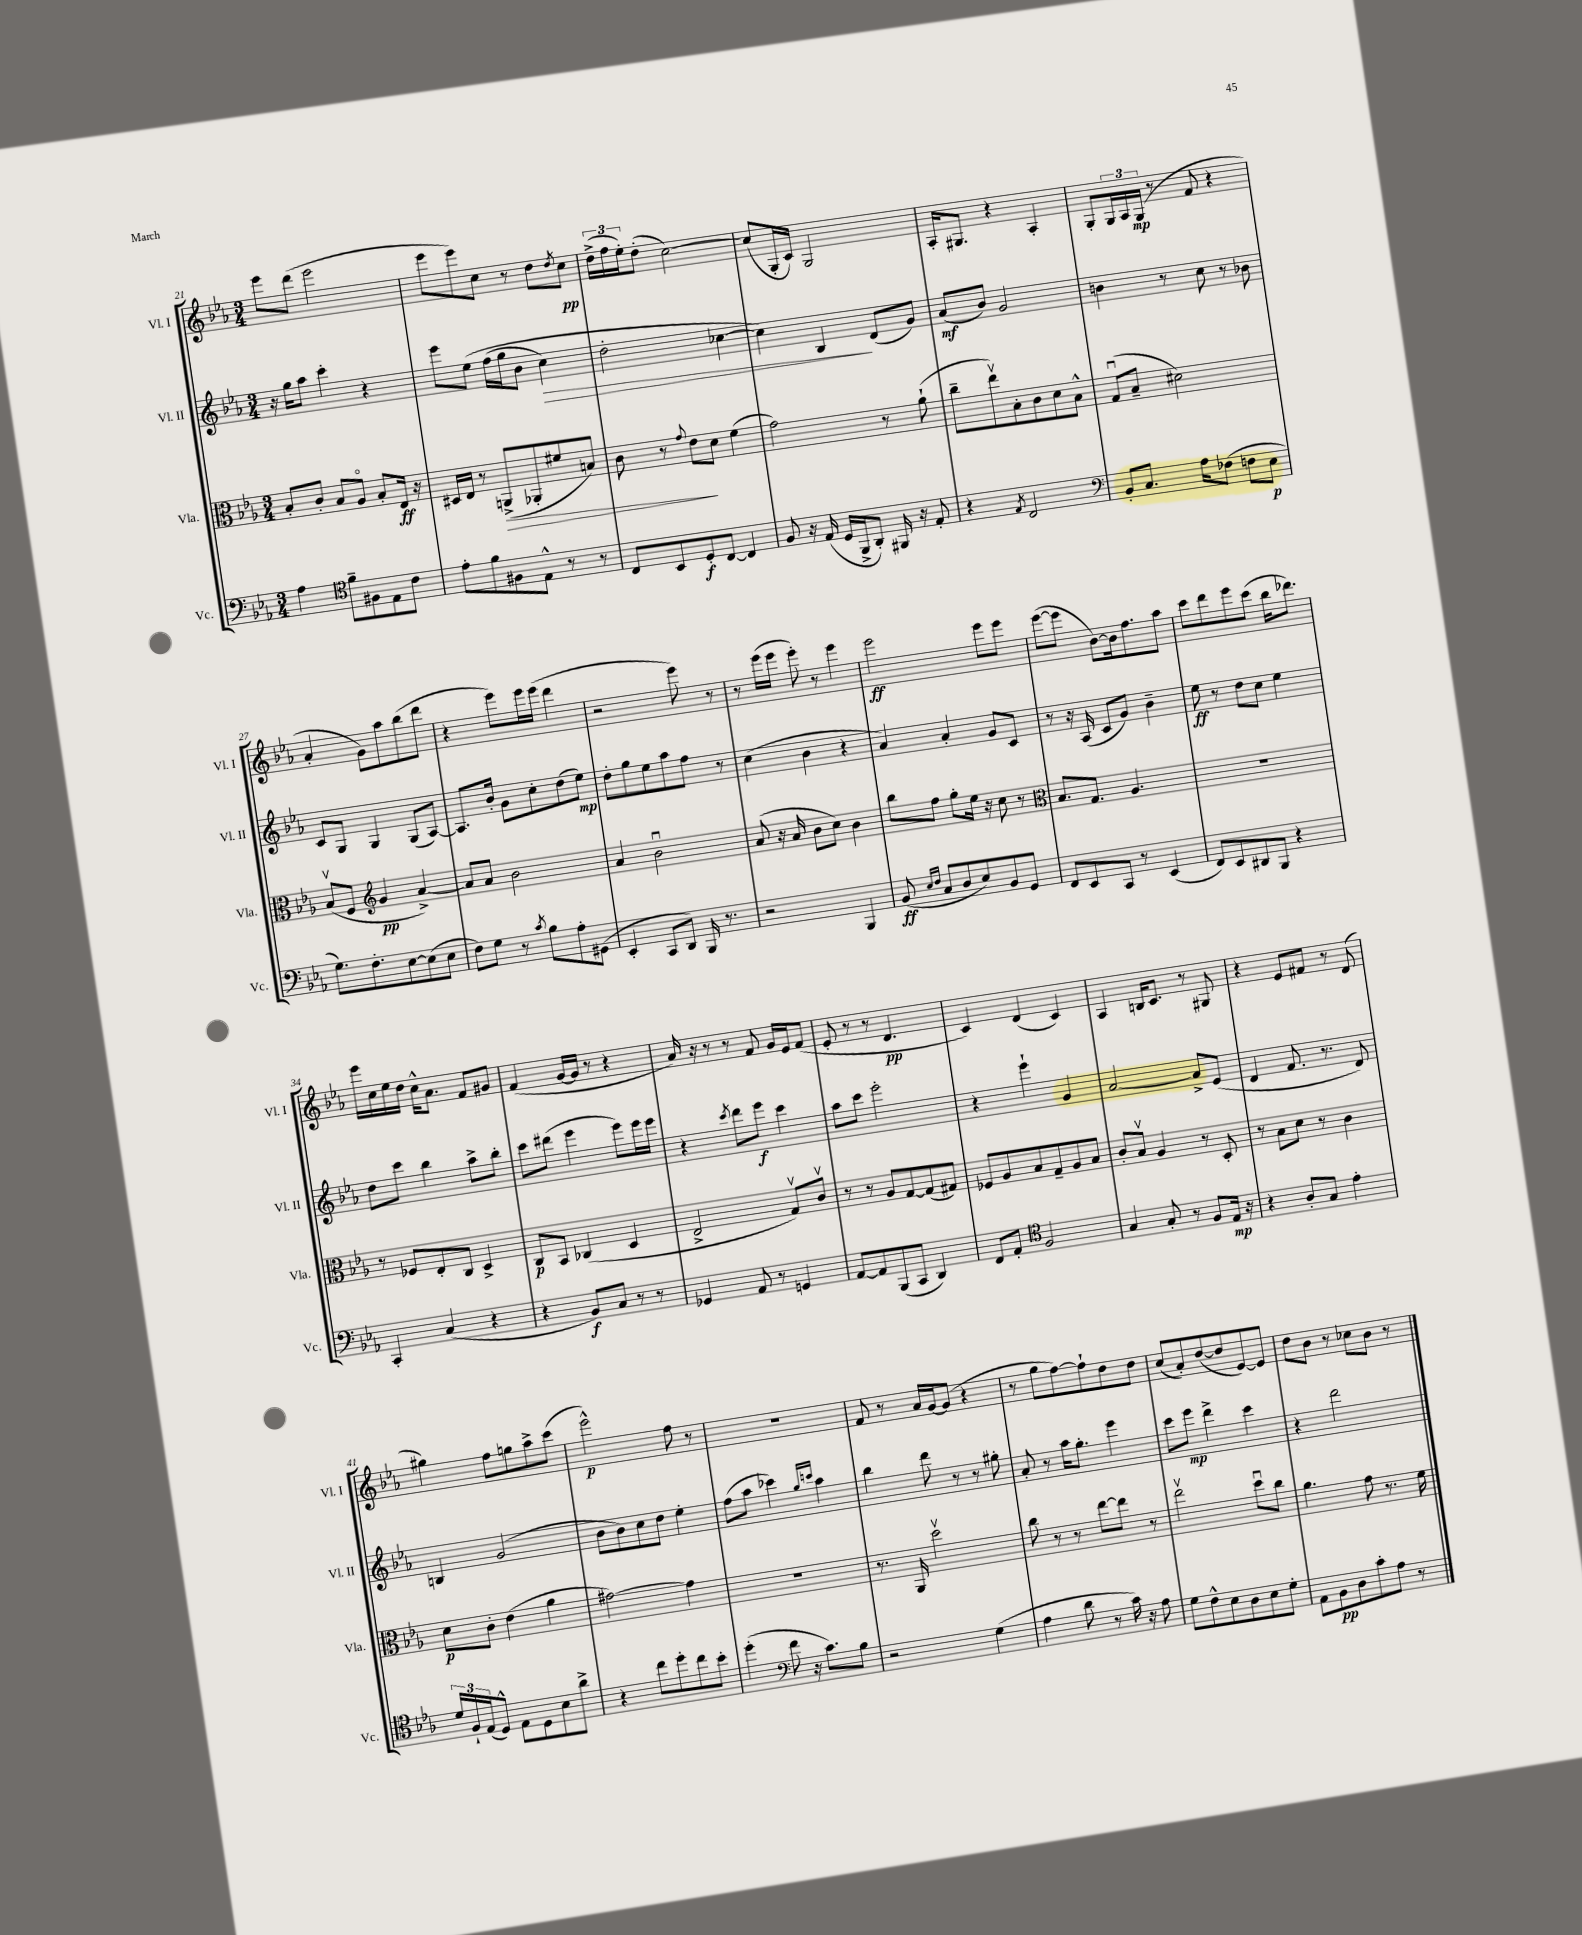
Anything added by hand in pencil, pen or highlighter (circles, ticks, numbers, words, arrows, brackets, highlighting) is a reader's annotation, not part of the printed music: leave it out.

**kern	**dynam	**kern	**dynam	**kern	**dynam	**kern	**dynam
*part4	*part4	*part3	*part3	*part2	*part2	*part1	*part1
*staff4	*staff4	*staff3	*staff3	*staff2	*staff2	*staff1	*staff1
*I"Vc.	*	*I"Vla.	*	*I"Vl. II	*	*I"Vl. I	*
*I'Vc.	*	*I'Vla.	*	*I'Vl. II	*	*I'Vl. I	*
*clefF4	*	*clefC3	*	*clefG2	*	*clefG2	*
*k[b-e-a-]	*	*k[b-e-a-]	*	*k[b-e-a-]	*	*k[b-e-a-]	*
*M3/4	*	*M3/4	*	*M3/4	*	*M3/4	*
=21	=21	=21	=21	=21	=21	=21	=21
4A-\	.	8B-'/L	.	16r	.	8eee-\L	.
.	.	.	.	16gg\KL	.	.	.
.	.	8c'/J	.	8aa-\J	.	(8ddd\J	.
*clefC4	*	*	*	*	*	*	*
8f~\L	.	8B-/L	.	4ccc'\	.	2eee-\	.
8F#X\	.	8A-/J	.	.	.	.	.
8E-\	.	8B-'/L	.	4r	.	.	.
8c\J	.	16E-/Jk	ff	.	.	.	.
.	.	16r	.	.	.	.	.
=22	=22	=22	=22	=22	=22	=22	=22
8e-'\L	.	16D#X/LL	.	8eee-\L	.	8eee-\L	.
.	.	16E-/JJ	.	.	.	.	.
8f\	.	8r	.	(8ee-\J	.	8eee-\)	.
!	!	!	!LO:HP:b	!	!	!	!
8F#X\	.	(8AAn^/L	>	(16ff\LL	.	8cc\J	.
.	.	.	.	16gg\J	.	.	.
8E-^^\J	.	8AA-X'/	.	8b-\J	.	8r	.
!	!	!	!	!	!LO:HP:b	!	!
8r	.	8f#X/	.	4cc\)	>	8dd\L	.
.	.	.	.	.	.	8qdd/	.
8r	.	8Bn/J)	.	.	.	8cc\J	pp
=23	=23	=23	=23	=23	=23	=23	=23
8C/L	.	8c\	.	2dd'\	.	(24dd^\LL	.
.	.	.	.	.	.	24ff\	.
.	.	.	.	.	.	24ee-'\J)	.
8BB-/	.	8r	.	.	.	(8dd'\J	.
.	.	8qqg/	.	.	.	.	.
8D'/	f	8e-\L	.	.	.	[2cc\)	.
[8C/J	.	8d\J	]	.	.	.	.
4C/]	.	(4f\	.	[4cc-X\	.	.	.
=24	=24	=24	=24	=24	=24	=24	=24
8F/	.	2g\)	.	4cc-\])	.	(8cc/L]	.
16r	.	.	.	.	.	16G'/L	.
(16E-/	.	.	.	.	.	16c/JJ)	.
16D/LL	.	.	.	4B-/	.	2G/	.
16FF^/J	.	.	.	.	.	.	.
8AA-'/J)	.	.	.	.	.	.	.
16FF#X/	.	8r	.	(8d/L	]	.	.
16r	.	.	.	.	.	.	.
8E-'/	.	(8a-`\	.	8g/J)	.	.	.
=25	=25	=25	=25	=25	=25	=25	=25
4r	.	8cc~\L	.	(8a-/L	mf	16A-'/KL	.
.	.	.	.	.	.	8.G#X/J	.
.	.	8ee-v\)	.	8b-/J)	.	.	.
8qE-/	.	.	.	.	.	.	.
2C/	.	8B-'\	.	2g/	.	4r	.
.	.	8c\	.	.	.	.	.
.	.	8d\	.	.	.	4A-'/	.
.	.	8B-^^\J	.	.	.	.	.
=26	=26	=26	=26	=26	=26	=26	=26
*clefF4	*	*	*	*	*	*	*
8BB-'/L	.	(8Gu/L	.	4bn\	.	8G'/L	.
8.C/J	.	8B-~/J	.	.	.	24G/L	.
.	.	.	.	.	.	24A-/	.
.	.	.	.	.	.	(24G/JJ	mp
.	.	2d#X\)	.	8r	.	8r	.
16A-\KL	.	.	.	.	.	.	.
(8F-X\J	.	.	.	8cc\	.	8f/	.
8Fn\L	.	.	.	8r	.	4r	.
8E-\J	p	.	.	8b-X\	.	.	.
!!LO:LB:g=z
=27	=27	=27	=27	=27	=27	=27	=27
8.G\L)	.	(8B-v/L	.	8c/L	.	4a-'/	.
.	.	8F/J	.	8G/J	.	.	.
8.F'\	.	.	.	.	.	.	.
*	*	*clefG2	*	*	*	*	*
.	.	4g/	pp	4G/	.	8g\L)	.
[8E-\	.	.	.	.	.	8aa-\	.
(8E-\]	.	[4a-^/)	.	(8G/L	.	(8bb-\	.
8E-\J	.	.	.	[8A-/J)	.	8ddd\J	.
=28	=28	=28	=28	=28	=28	=28	=28
8F\L)	.	8a-/L]	.	8.A-/L]	.	4r	.
8G\J	.	8a-/J	.	.	.	.	.
.	.	.	.	16b-'/Jk	.	.	.
8r	.	2b-\	.	8g\L	.	8eee-\L)	.
8qc/	.	.	.	.	.	.	.
8B-\L	.	.	.	8cc'\	.	16eee-\L	.
.	.	.	.	.	.	(16eee-\JJ	.
8A-'\	.	.	.	(8dd\	.	4ddd\	.
(8GG#X\J	.	.	.	8ee-\J)	mp	.	.
=29	=29	=29	=29	=29	=29	=29	=29
4EE-'/	.	4a-/	.	8dd'\L	.	2r	.
.	.	.	.	8gg\	.	.	.
8CC/L	.	2b-u\	.	8ee-\	.	.	.
8DD/J)	.	.	.	8aa-\	.	.	.
16BBB-/	.	.	.	8ff\J	.	8eee-\)	.
8.r	.	.	.	.	.	.	.
.	.	.	.	8r	.	8r	.
=30	=30	=30	=30	=30	=30	=30	=30
2r	.	(8a-/	.	(4cc\	.	8r	.
.	.	16r	.	.	.	(16eee-\LL	.
.	.	16a-/	.	.	.	16eee-\JJ	.
.	.	8b-\L	.	4b-\	.	8eee-'\)	.
.	.	8cc\J)	.	.	.	8r	.
4BBB-/	.	4b-\	.	4r	.	4eee-\	.
=31	=31	=31	=31	=31	=31	=31	=31
(8BB-/	ff	8bb-\L	.	4a-/)	.	2eee-\	ff
16qqE-/LL	.	.	.	.	.	.	.
16qqF/JJ	.	.	.	.	.	.	.
8C/L	.	8ff\J	.	.	.	.	.
8D/	.	8gg'\L	.	4a-'/	.	.	.
8E-/)	.	16ee-\Jk	.	.	.	.	.
.	.	16r	.	.	.	.	.
8BB-/	.	8cc\	.	8g/L	.	8eee-\L	.
8GG/J	.	8r	.	8c/J	.	8eee-\J	.
=32	=32	=32	=32	=32	=32	=32	=32
*	*	*clefC3	*	*	*	*	*
8FF/L	.	8.B-/L	.	8r	.	([8eee-\L	.
8EE-/	.	.	.	16r	.	8eee-\J]	.
.	.	8.G/J	.	(16A-/	.	.	.
8CC/J	.	.	.	8c/L	.	[8b-\L)	.
8r	.	4.A-/	.	8g/J)	.	16b-\k]	.
.	.	.	.	.	.	8.ff\	.
(4EE-/	.	.	.	4b-~\	.	.	.
.	.	.	.	.	.	8aa-\J	.
=33	=33	=33	=33	=33	=33	=33	=33
8FF/L)	.	2.r	.	8ee-\	ff	8ccc\L	.
8EE-/	.	.	.	8r	.	8ddd\	.
8DD#X/	.	.	.	8dd\L	.	8eee-\	.
8BBB-/J	.	.	.	8cc\J	.	(8ccc\J	.
4r	.	.	.	4ee-\	.	16bb-\KL	.
.	.	.	.	.	.	8.ddd-X\J)	.
!!LO:LB:g=z
=34	=34	=34	=34	=34	=34	=34	=34
4CC'/	.	8r	.	8dd\L	.	16eee-\LL	.
.	.	.	.	.	.	16cc\	.
.	.	8F-X/L	.	8ccc\J	.	16ee-\	.
.	.	.	.	.	.	16dd\JJ	.
(4C/	.	8E-'/	.	4bb-\	.	16cc^^\KL	.
.	.	.	.	.	.	8.a-\J	.
.	.	8C/J	.	.	.	.	.
4r	.	4D^/	.	8aa-^\L	.	8f/L	.
.	.	.	.	8bb-'\J	.	8g#X/J	.
=35	=35	=35	=35	=35	=35	=35	=35
4r	.	8C/L	p	8ccc\L	.	(4f/	.
.	.	8BB-/J	.	(8ddd#X\J	.	.	.
8BB-/L)	f	(4C-X/	.	4eee-\	.	[16g/LL	.
.	.	.	.	.	.	16g/JJ]	.
8C/J	.	.	.	.	.	8r	.
8r	.	4D/	.	8eee-\L)	.	4r	.
8r	.	.	.	16eee-\L	.	.	.
.	.	.	.	16eee-\JJ	.	.	.
=36	=36	=36	=36	=36	=36	=36	=36
4GG-X/	.	2E-^/	.	4r	.	16a-/)	.
.	.	.	.	.	.	16r	.
.	.	.	.	.	.	8r	.
.	.	.	.	8qccc/	.	.	.
8AA-/	.	.	.	8ddd\L	.	8r	.
8r	.	.	.	8eee-\J	f	8f/	.
4GGn/	.	8Gv/L)	.	4ccc\	.	16g/LL	.
.	.	.	.	.	.	16e-/J	.
.	.	8cv/J	.	.	.	(8f/J	.
=37	=37	=37	=37	=37	=37	=37	=37
[8AA-/L	.	8r	.	8aa-\L	.	8e-'/	.
8AA-/]	.	8r	.	8ccc\J	.	8r	.
(8BBB-/	.	8A-/L	.	2eee-'\	.	8r	.
8CC/J	.	[8G/	.	.	.	4.d/	pp
4DD/)	.	(8G/]	.	.	.	.	.
.	.	8G#X/J)	.	.	.	.	.
=38	=38	=38	=38	=38	=38	=38	=38
8FF/L	.	8F-X/L	.	4r	.	4c/)	.
8AA-'/J	.	8A-/	.	.	.	.	.
*clefC4	*	*	*	*	*	*	*
2F/	.	8B-/	.	4eee-`\	.	(4d/	.
.	.	8G~/	.	.	.	.	.
.	.	8A-/	.	4g/	.	4c/)	.
.	.	8B-/J	.	.	.	.	.
=39	=39	=39	=39	=39	=39	=39	=39
4G/	.	8c'/L	.	[2a-/	.	4A-/	.
.	.	8B-v/J	.	.	.	.	.
8G'/	.	4A-/	.	.	.	16Bn/KL	.
.	.	.	.	.	.	8.c/J	.
8r	.	.	.	.	.	.	.
8F/L	.	8r	.	8a-^/L]	.	8r	.
16E-/Jk	mp	8D'/	.	(8e-/J	.	8G#X/	.
16r	.	.	.	.	.	.	.
=40	=40	=40	=40	=40	=40	=40	=40
4r	.	8r	.	4d/	.	4r	.
.	.	8B-\L	.	.	.	.	.
8A-'/L	.	8d\J	.	8.f/	.	8e-/L	.
8G/J	.	8r	.	.	.	8f#X/J	.
.	.	.	.	8.r	.	.	.
4e-'\	.	4c\	.	.	.	8r	.
.	.	.	.	8d/)	.	(8d/	.
!!LO:LB:g=z
=41	=41	=41	=41	=41	=41	=41	=41
24d/LL	.	8d\L	p	4Bn/	.	4gg#X\)	.
24F`/	.	.	.	.	.	.	.
(24E-/J	.	.	.	.	.	.	.
8D^^/J)	.	8c'\J	.	.	.	.	.
8E-\L	.	(4e-\	.	(2g/	.	8ff\L	.
8D\	.	.	.	.	.	8ggn\	.
8B-\	.	4a-\	.	.	.	8aa-^\	.
8a-^\J	.	.	.	.	.	(8ccc\J	.
=42	=42	=42	=42	=42	=42	=42	=42
4r	.	[2g#X\)	.	8b-\L	.	2eee-^^\)	p
.	.	.	.	8b-\)	.	.	.
8cc\L	.	.	.	8cc\	.	.	.
8dd'\	.	.	.	8dd\J	.	.	.
8cc\	.	4g#\]	.	4ee-'\	.	8ff\	.
8b-'\J	.	.	.	.	.	8r	.
=43	=43	=43	=43	=43	=43	=43	=43
(4dd'\	.	2.r	.	(8ff\L	.	2.r	.
.	.	.	.	8aa-\J	.	.	.
*clefF4	*	*	*	*	*	*	*
8f\	.	.	.	4ccc-X\)	.	.	.
16r	.	.	.	.	.	.	.
8.c\L)	.	.	.	.	.	.	.
.	.	.	.	16qqgg/LL	.	.	.
.	.	.	.	16qqcccn/JJ	.	.	.
.	.	.	.	4aa-\	.	.	.
8B-\J	.	.	.	.	.	.	.
=44	=44	=44	=44	=44	=44	=44	=44
2r	.	8.r	.	4bb-\	.	8f/	.
.	.	.	.	.	.	8r	.
.	.	16AA-/	.	.	.	.	.
.	.	2ddv\	.	8ddd\	.	16a-/LL	.
.	.	.	.	.	.	[16g/J	.
.	.	.	.	8r	.	(8g/J]	.
(4G\	.	.	.	8r	.	4r	.
.	.	.	.	8gg#X'\	.	.	.
=45	=45	=45	=45	=45	=45	=45	=45
4A-\	.	8cc\	.	8a-'/	.	8r	.
.	.	8r	.	8r	.	8gg\L	.
8d\	.	8r	.	16aa-\KL	.	[8ff\)	.
.	.	.	.	8.gg'\J	.	.	.
8r	.	[8ee-\L	.	.	.	8ff`\]	.
16c\)	.	8ee-\J]	.	4eee-\	.	8dd\	.
16r	.	.	.	.	.	.	.
8A-\	.	8r	.	.	.	8dd\J	.
=46	=46	=46	=46	=46	=46	=46	=46
8G\L	.	2ee-v\	.	8ccc\L	.	(8cc/L	.
8F^^\	.	.	.	8eee-\J	mp	8a-'/)	.
8E-\	.	.	.	4ddd^\	.	([8dd/	.
8D\	.	.	.	.	.	8dd/]	.
8E-\	.	8ddu\L	.	4ccc\	.	[8e-/)	.
8G'\J	.	8cc\J	.	.	.	8e-/J]	.
=47	=47	=47	=47	=47	=47	=47	=47
8AA-\L	.	4.a-\	.	4r	.	8dd\L	.
8BB-\	pp	.	.	.	.	8b-\J	.
8D\	.	.	.	2ddd\	.	8r	.
8c'\	.	8g\	.	.	.	8cc-X\L	.
8A-\J	.	8.r	.	.	.	8b-\J	.
8r	.	.	.	.	.	8r	.
.	.	16f\	.	.	.	.	.
==	==	==	==	==	==	==	==
*-	*-	*-	*-	*-	*-	*-	*-
